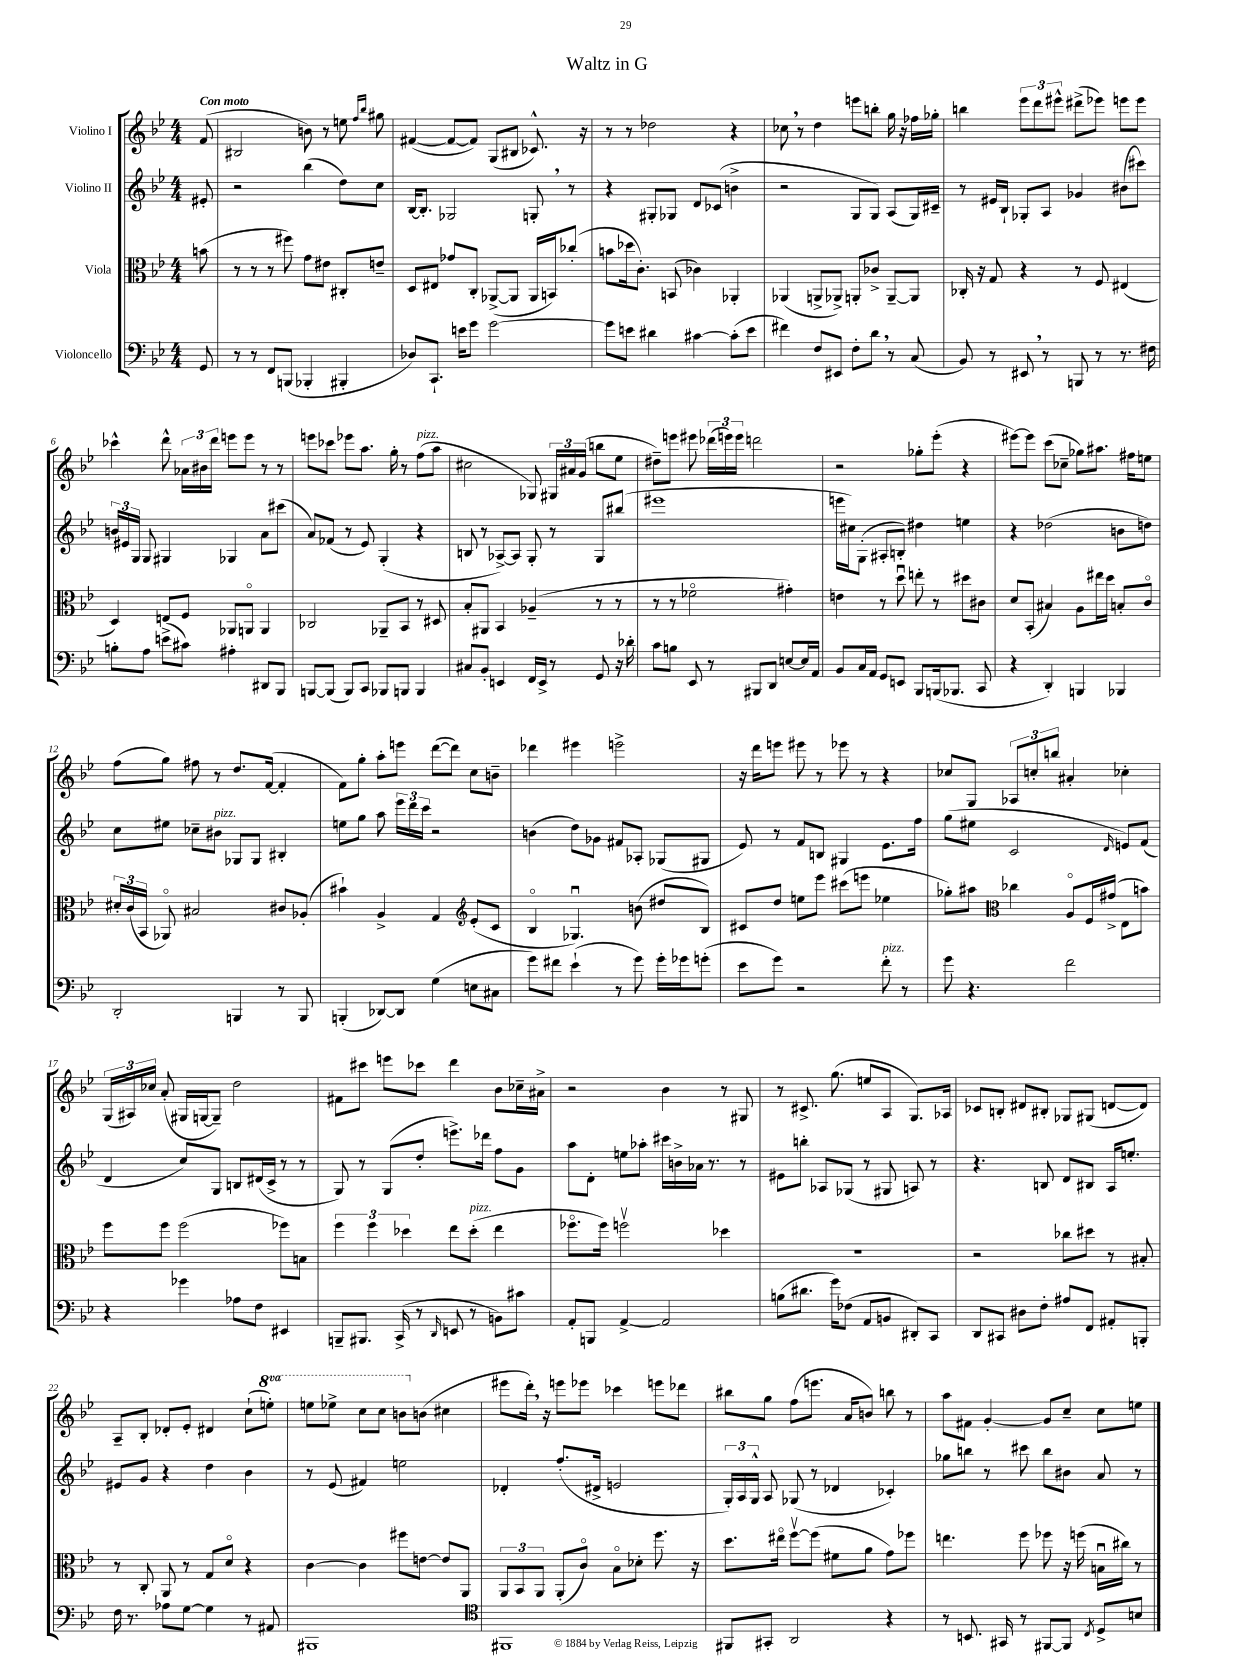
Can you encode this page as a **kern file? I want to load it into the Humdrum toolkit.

**kern	**kern	**kern	**kern
*staff4	*staff3	*staff2	*staff1
*clefF4	*clefC3	*clefG2	*clefG2
*k[b-e-]	*k[b-e-]	*k[b-e-]	*k[b-e-]
*M4/4	*M4/4	*M4/4	*M4/4
8GG	(8b	8e#'	(8f
=	=	=	=
8r	8r	2r	2B#
8r	8r	.	.
8FF	8r	.	.
(8BBB	8ff#)	.	.
4BBB-'	8g	(4bb-	8b)
.	8e#	.	8r
4BBB#'	8C#'	8dd)	8ee
.	.	.	16qqff
.	.	.	16qqbb-
.	8e~	8cc	8gg#
=	=	=	=
8D-)	8D	[16B-	([4f#
.	.	8.B-']	.
8.CC`	8E#	.	.
.	8g-	2G-	8f#_
16e	.	.	.
8g	8C'	.	8f#])
[2g	([8AA-^	.	(8G
.	8AA-]	.	8B#
.	16AA-	8G'	8.c-^^)
.	16BB)	.	.
.	(8cc-'	8r	.
.	.	.	16r
=	=	=	=
8g]	8b	4r	8r
8e	16dd-	.	8r
.	8.c')	.	.
4d#	.	8G#'	2dd-
.	(8BB	8G-	.
[4c#	4c-)	8d	.
.	.	(8c-	.
(8c#']	4AA-'	4b^	4r
8e	.	.	.
=	=	=	=
4f#)	(4AA-	2r	8cc-
.	.	.	8r
8F	8AA^	.	4dd
8EE#	8AA-^)	.	.
8F'	8AA'	8G	8eee
8d	8c-^	8G)	8bb'
8r	[8AA~	(8A	16gg
.	.	.	16r
(8C	8AA]	16G)	16ff-
.	.	16c#~	16gg-'
=	=	=	=
8BB-)	16C-'	8r	4bb
.	16r	.	.
8r	8G	16e#	.
.	.	16B-`	.
8EE#	4r	8G-'	12eee-
.	.	.	12ddd
8r	.	8A	.
.	.	.	12eee#^^
8BBB	8r	4g-	(8ddd#^
8r	8F	.	8eee-)
8.r	(4E#	(8b#	8eee
.	.	8ccc#)	8eee
16F#	.	.	.
=	=	=	=
8B'	4D)	24b	4ccc-^^
.	.	24e#	.
.	.	24G	.
8A	.	8G	.
(8e^	8E	4G#	8ddd^^
8c#)	8F	.	24a-
.	.	.	24b#
.	.	.	24ddd
4A#'	8AA-	4G-	8eee
.	8AAo	.	8eee
8DD#	4AA	8a	8r
8BBB-	.	(8ccc#	8r
=	=	=	=
[8BBB	2C-	8a)	8eee
(8BBB]	.	(8f-	8ccc-
8BBB)	.	8r	8eee-
8CC	.	8e-)	8.aa
8BBB-	8AA-~	(4G'	.
.	.	.	16gg'
8BBB	8BB-	.	8r
4BBB	8r	4r	(8ff
.	8D#	.	8aa
=	=	=	=
8C#	8B-'	8B	2cc#
8BB-'	8AA#	8r	.
4EE	4BB-	[8A-^)	.
.	.	8A-]	.
16FF	(4A-~	8G'	8G-)
16EE^	.	.	.
8r	.	8r	24G#
.	.	.	24a#
.	.	.	(24g
8GG	8r	8G	8bb
16r	8r	(8bb#	8ee-
16d-'	.	.	.
=	=	=	=
8c	8r	1eee#	8dd#~)
8B	8r	.	8eee
8EE-	2f-o	.	8eee#
8r	.	.	(24ddd-
.	.	.	24eee)
.	.	.	24eee
8BBB#	.	.	2ddd
8DD	.	.	.
[8E	4g#')	.	.
16E]	.	.	.
16AA	.	.	.
=	=	=	=
8BB-	4e	16eee	2r
.	.	16cc#)	.
16C	.	(8G'	.
16AA	.	.	.
8GG	8r	8A#'	.
8EE	8ddu	8B')	.
8BBB-	8ee'	4dd#	8gg-'
(16BBB	8r	.	(8eee-'
8.BBB-	.	.	.
.	8dd#	4ee	4r
8CC	8c#	.	.
=	=	=	=
4r	8d	4r	[8eee#)
.	(8BB-'	.	8eee#]
4DD')	4B#)	(2dd-	(8ccc
.	.	.	8cc-~
4BBB	8A	.	8gg-)
.	16ee#	.	8.aa#
.	16dd	.	.
4BBB-	8B'	8b	.
.	.	.	16ff#
.	8co	8dd)	8ee
=	=	=	=
2DD'	24d#'	8cc	(8ff
.	(24c	.	.
.	24BB-	.	.
.	8AA-o)	8ee#	8gg)
.	2B#	8cc-~	8ff#
.	.	8b#	8r
4BBB	.	8G-	8.dd
.	.	8G-	.
.	.	.	([16f
8r	8c#	4B#'	4f']
8BBB	(8A-'	.	.
=	=	=	=
(4BBB'	4b#`)	8ee	8f)
.	.	8gg	8gg'
[8DD-)	4A^	8aa	8aa'
8DD-]	.	24eee-	8eee
.	.	24ddd	.
.	.	24ccc	.
(4G	4G	2r	([8ddd
.	.	.	8ddd])
*	*clefG2	*	*
8E	(8e-'	.	8cc
8C#	8c	.	8b~
=	=	=	=
8g)	4B-o	(4b	4ddd-
8f#	.	.	.
(4e-`	4.G-u)	8dd)	4eee#
.	.	8g-	.
8r	.	8f#	2eee^
8g)	(8b	8A-'	.
16g'	8dd#	(8G-	.
16g-	.	.	.
(8g'	8B-)	8G#	.
=	=	=	=
8e-	8c#	8e-)	16r
.	.	.	16ddd
8g)	8dd	8r	8eee
2r	8ee	8f	8eee#
.	8eee-	8B	8r
.	(8ccc#	4G#	8eee-
.	8eee	.	8r
8f'	4ee-	8.e-	4r
8r	.	.	.
.	.	16ff	.
=	=	=	=
8g	8gg-')	(8gg	8cc-
4.r	8aa#	8ee#	8G
*	*clefC3	*	*
.	4cc-	2c	12A-
.	.	.	12cc'
.	.	.	12bb
2f	8Ao	.	4a#'
.	16F	.	.
.	(16g#^	.	.
.	.	16qqd	.
.	8E-	8e)	4cc-'
.	8b)	(8f	.
=	=	=	=
4r	8ff	4d	(24G
.	.	.	24A#)
.	.	.	24cc-
.	8ff	.	(8a'
4g-	(2ff	8cc)	16G#
.	.	.	[16G
.	.	8G	8G~])
8A-	.	8B	2dd
8F	.	(16d#	.
.	.	16c^	.
4EE#	8ff-)	8r	.
.	8B	8r	.
=	=	=	=
8BBB~	6ff	8G)	8f#
8.BBB#	.	8r	8ccc#
.	6ff	.	.
.	.	(8G	8eee
(16CC^	.	.	.
.	6dd-	.	.
8r	.	8dd'	8ccc-
16qqDD	.	.	.
8EE	8ee-	8.eee^)	4ddd
8r	(8dd-'	.	.
.	.	16ddd-	.
8BB)	4ee-	8ff	8b-
8c#	.	8g	16cc-~
.	.	.	16a#^
=	=	=	=
8AA'	8.ff-o	8aa	2r
8BBB	.	8d'	.
.	16ff-)	.	.
[4AA^	2ffv	8ee	.
.	.	8aa-'	.
2AA]	.	16ccc#	4b-
.	.	16b^	.
.	.	16a-	.
.	.	8.r	.
.	4dd-	.	8r
.	.	8r	8G#
=	=	=	=
(8B	1r	8e#	8r
8.d#	.	8bb'	8.c#^
.	.	8A-	.
16g)	.	.	(8.gg
(8F-	.	(8G-	.
8AA	.	8r	8ee
8BB	.	8G#	8A
8DD#')	.	8A)	8.G)
8CC	.	8r	.
.	.	.	16A-
=	=	=	=
8DD	2r	4.r	8c-
8CC#	.	.	8B'
8D#	.	.	8d#
8F'	.	8B	8B#'
8A#	8cc-	8d	8G-
8FF	8dd#	8B#	(8G#
8AA#'	8r	16A	[8d
.	.	8.ee'	.
8BBB'	8B#'	.	8d])
=	=	=	=
16F	8r	8e#	8A~
8.r	.	.	.
.	8C'	8g	8B-'
8A-	8AA	4r	8d-'
[8G	8r	.	8e-'
4G]	8G	4dd	4d#
.	8do	.	.
8r	4r	4b-	(8cc`
8AA#	.	.	8eee')
=	=	=	=
1BBB#	[4c	8r	8eee
.	.	(8e-	8eee-^
.	4c]	4f#)	8ccc
.	.	.	8ccc
.	8ff#	2ee	8bb
.	[8e	.	(8b
.	8e]	.	4cc#
.	8AA	.	.
=	=	=	=
*clefC4	*	*	*
1FF#	12AA	4d-'	8eee#
.	12BB-	.	.
.	.	.	16ddd')
.	12AA	.	.
.	.	.	16r
.	(8AA'	(8.ff'	8eee
.	8co)	.	8eee-
.	.	16d#^	.
.	8B-o	2e	4ccc-
.	8d-'	.	.
.	8.ff	.	8eee
.	.	.	8ddd-
.	16r	.	.
=	=	=	=
8FF#	8.dd	24G')	8bb#
.	.	24A	.
.	.	24G^^	.
8GG#'	.	8A	8gg
.	16ee#o	.	.
2AA	[8ffv	(8G-	(8ff
.	(8ff]	8r	8.eee
.	8f#	4d-	.
.	.	.	16a
.	8a	.	8b)
4r	8g)	4c-')	8bb
.	8ff-	.	8r
=	=	=	=
8r	4.ee	8gg-	8aa
8.BB	.	8bb	8f#
.	.	8r	[4g'
16GG#	.	.	.
8r	8ff	8ccc#	.
[8FF#	8ff-	8bb	8g]
8FF#]	16r	8b#	8cc~
.	(16ff	.	.
8qC	.	.	.
8D^	16Bu	8a	8cc
.	16cc#)	.	.
8B	8r	8r	8ee
==	==	==	==
*-	*-	*-	*-
